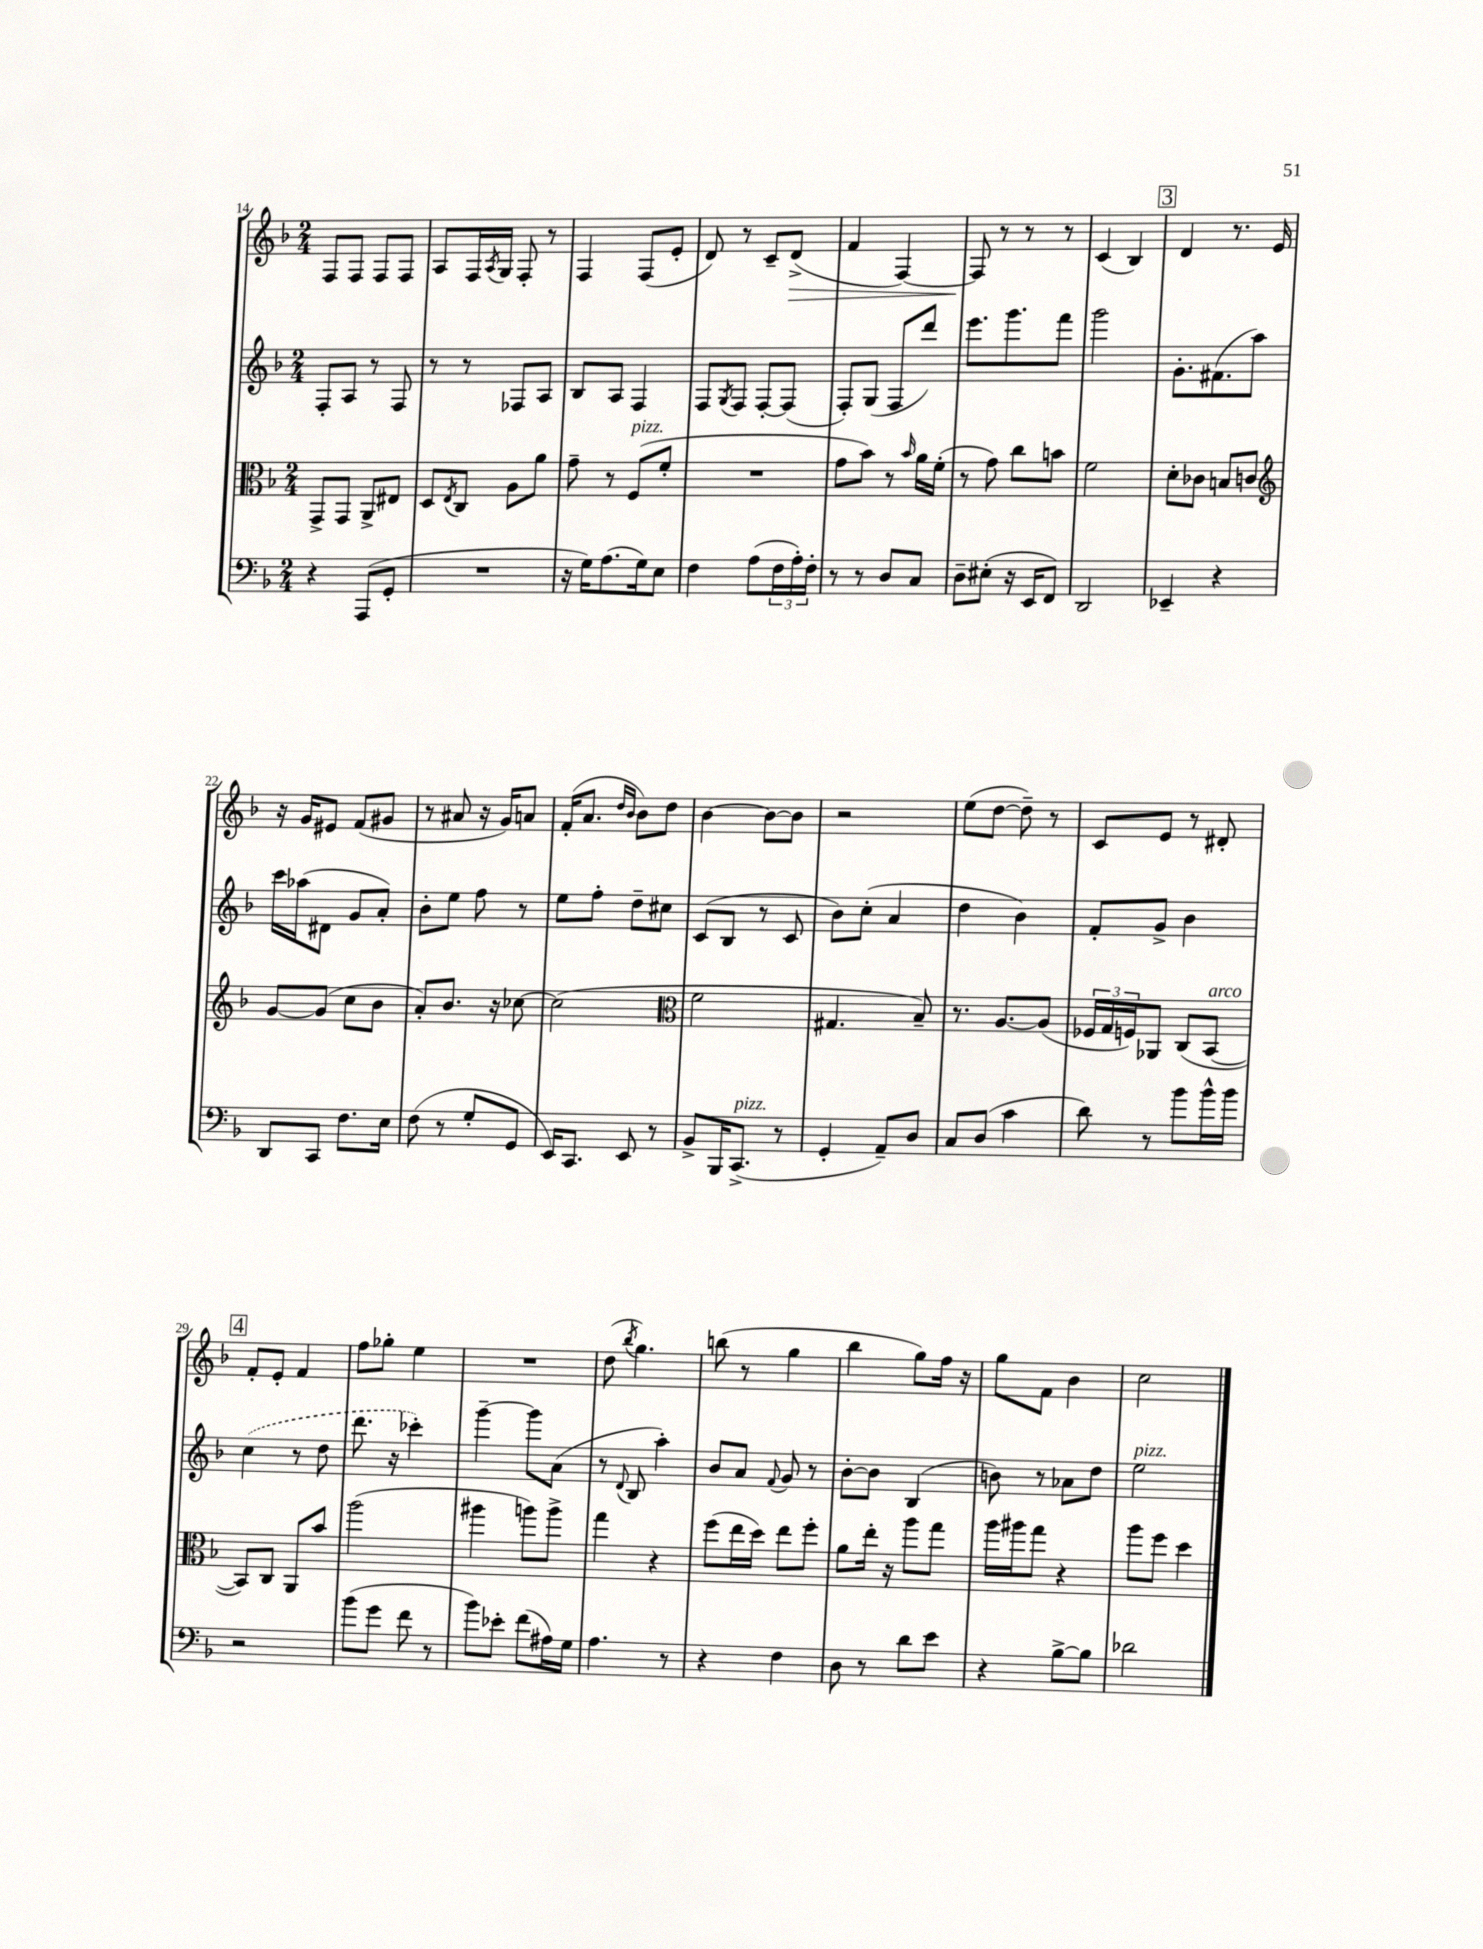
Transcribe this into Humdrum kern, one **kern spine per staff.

**kern	**kern	**kern	**kern
*staff4	*staff3	*staff2	*staff1
*clefF4	*clefC3	*clefG2	*clefG2
*k[b-]	*k[b-]	*k[b-]	*k[b-]
*M2/4	*M2/4	*M2/4	*M2/4
4r	8GG^	8F'	8F
.	8GG	8A	8F
(8AAA	8AA^	8r	8F
8GG'	8E#	8F	8F
=	=	=	=
2r	8D	8r	8A
.	8qE	.	.
.	8C	8r	16F
.	.	.	8qA
.	.	.	16G
.	8A	8F-	8F'
.	8a	8A	8r
=	=	=	=
16r	8g~	8B-	4F
16G)	.	.	.
(8.A	8r	8A	.
.	(8F	4F	(8F
16G)	.	.	.
8E	8f'	.	8e'
=	=	=	=
4F	2r	8F	8d)
.	.	8qG	.
.	.	8F	8r
(8A	.	[8F'	8c~
24F	.	(8F]	(8d^
24A')	.	.	.
24F'	.	.	.
=	=	=	=
8r	8g	8F')	4f
8r	8b-)	(8G	.
8D	8r	8F	[4F)
.	16qqb-	.	.
8C	16a	8ddd)	.
.	(16f'	.	.
=	=	=	=
8D~	8r	8.eee	8F]
(8E#'	8g)	.	8r
.	.	8.ggg	.
16r	8cc	.	8r
16EE	.	.	.
8FF)	8b	8fff	8r
=	=	=	=
2DD	2f	2ggg	(4c
.	.	.	4B-)
=	=	=	=
4EE-~	8d'	8.g'	4d
.	8c-	.	.
.	.	(8.f#	.
4r	8B	.	8.r
.	8c	8aa)	.
.	.	.	16e
=	=	=	=
*	*clefG2	*	*
8DD	[8g	16ccc	16r
.	.	(16aa-	16g
8CC	(8g]	8d#	8e#
8.F	8cc	8g	(8f
.	8b-	8a')	8g#
16E	.	.	.
=	=	=	=
(8F	8a')	8b-'	8r
8r	8.b-	8ee	8a#
8G'	.	8ff	16r
.	16r	.	16g)
8GG	[8cc-	8r	8a
=	=	=	=
16EE)	(2cc-]	8ee	(16f'
8.CC	.	.	8.a
.	.	8ff'	.
.	.	.	16qqdd
.	.	.	16qqb-
8EE	.	8dd~	8b-)
8r	.	8cc#	8dd
=	=	=	=
*	*clefC3	*	*
8BB-^	2f	(8c	[4b-
16BBB-	.	8B-	.
(8.CC^	.	.	.
.	.	8r	8b-_
8r	.	8c	8b-]
=	=	=	=
4GG'	4.G#	8b-)	2r
.	.	(8cc'	.
8AA~)	.	4a	.
8D	8B-~)	.	.
=	=	=	=
8C	8.r	4dd	(8ee
(8D	.	.	[8dd
.	[8.A	.	.
4c	.	4b-)	8dd~])
.	(8A]	.	8r
=	=	=	=
8d)	24F-	8f'	8c
.	24G	.	.
.	24F)	.	.
8r	8AA-	8g^	8e
8b-	(8C	4b-	8r
16b-^^	[8BB-	.	8d#'
16b-	.	.	.
=	=	=	=
2r	8BB-])	(4cc	8f'
.	8C	.	8e'
.	8AA	8r	4f
.	8b-	8dd	.
=	=	=	=
(8b-	(2aa	8.ddd	8ff
8g	.	.	8gg-'
.	.	16r	.
8f	.	4ccc-')	4ee
8r	.	.	.
=	=	=	=
8b-)	4aa#	[4ggg~	2r
8e-'	.	.	.
(8f	8aa)	8ggg]	.
16A#)	8aa^	(8a	.
16G	.	.	.
=	=	=	=
4.A	4gg	8r	(8dd
.	.	8qqd	8qbb-
.	.	8B-	4.gg)
.	4r	4aa')	.
8r	.	.	.
=	=	=	=
4r	(8ff	8b-	(8bb
.	16ee	8a	8r
.	16dd)	.	.
.	.	8qqf	.
4F	8ee	8g	4gg
.	8ff'	8r	.
=	=	=	=
8D	8a	[8b-'	4bb-
8r	16ee'	8b-]	.
.	16r	.	.
8d	8aa	(4B-	8gg)
8e	8gg	.	16ff
.	.	.	16r
=	=	=	=
4r	16aa	8b)	8gg
.	16aa#	.	.
.	8gg	8r	8f
[8B-^	4r	8a-	4b-
8B-]	.	8dd	.
=	=	=	=
2d-	8aa	2ee	2cc
.	8ff	.	.
.	4dd	.	.
==	==	==	==
*-	*-	*-	*-
